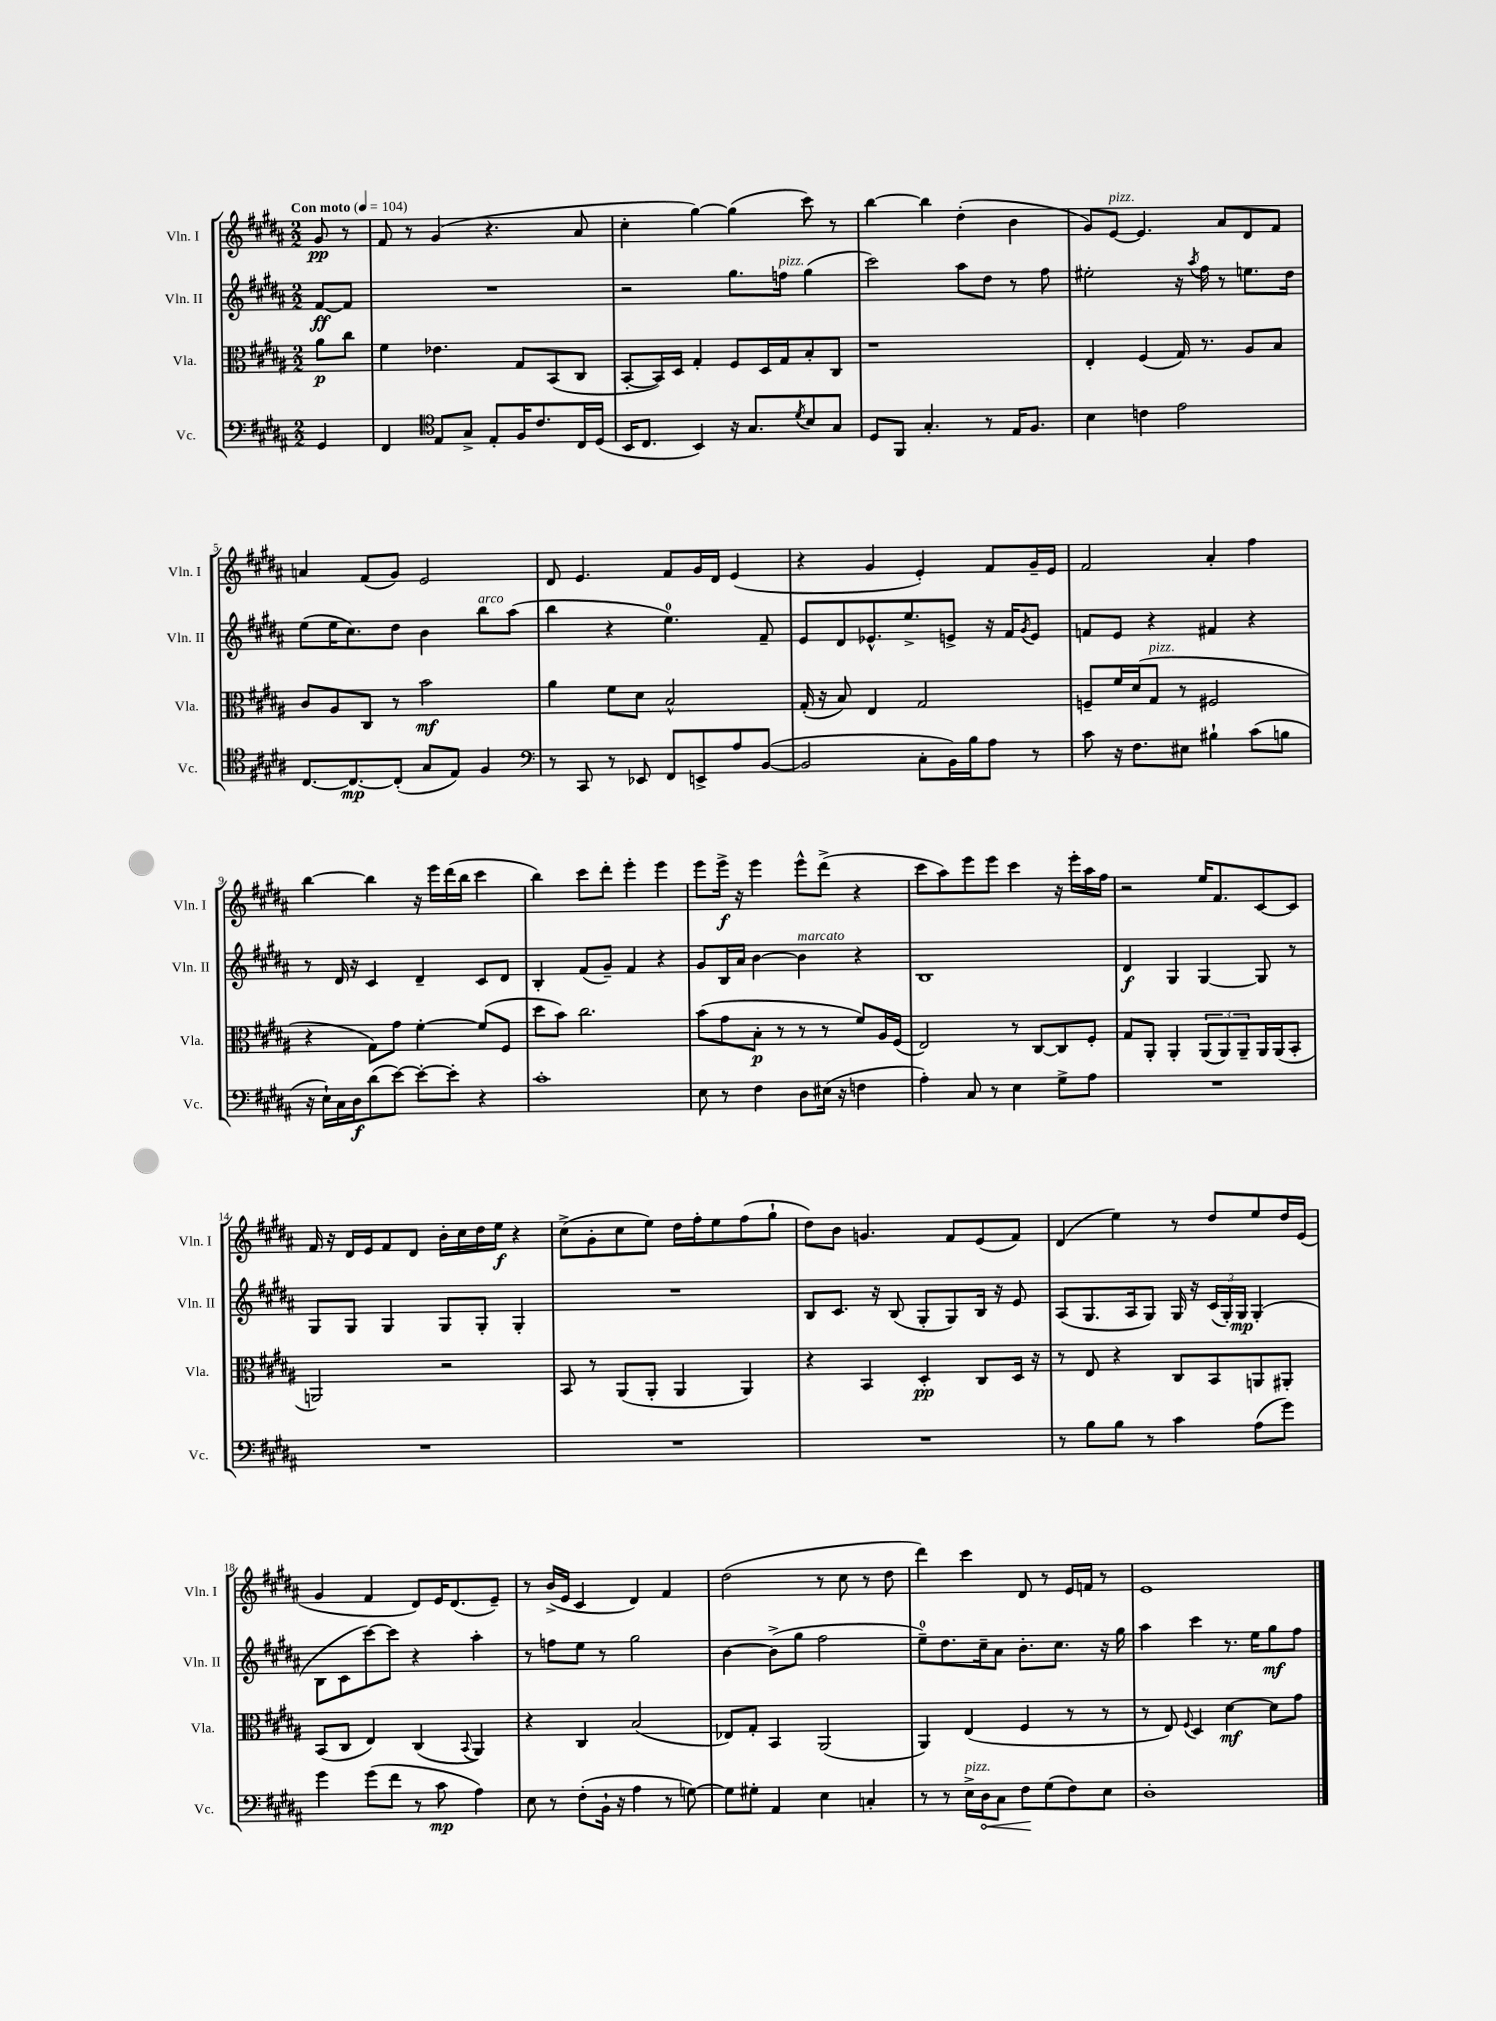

**kern	**kern	**kern	**kern
*staff4	*staff3	*staff2	*staff1
*clefF4	*clefC3	*clefG2	*clefG2
*k[f#c#g#d#a#]	*k[f#c#g#d#a#]	*k[f#c#g#d#a#]	*k[f#c#g#d#a#]
*M2/2	*M2/2	*M2/2	*M2/2
*MM104	*MM104	*MM104	*MM104
4GG#/	8a#\L	[8f#/L	8g#/
.	8cc#\J	8f#/]J	8r
=	=	=	=
4FF#/	4f#\	1r	8f#/
.	.	.	8r
*clefC4	*	*	*
8E/L	4.e-\	.	(4g#/
8G#^/J	.	.	.
8E'/L	.	.	4.r
16F#/K	8G#/L	.	.
8.c#/	.	.	.
.	(8BB/	.	.
16C#/L	8C#/J	.	8a#/
(16D#/JJ	.	.	.
=	=	=	=
16BB/LK	[8BB'/L	2r	4cc#'\
8.C#/J	.	.	.
.	16BB/]L)	.	.
.	16D#/JJ	.	.
4BB/)	4G#'/	.	[4gg#\)
16r	8F#/L	8.gg#\L	(4gg#\]
8.G#/L	.	.	.
.	16D#/L	.	.
.	16G#/J	16ff\Jk	.
8qd#/	.	.	.
8B/	8B'/	(4gg#\	8ccc#\)
8G#/J	8C#/J	.	8r
=	=	=	=
8D#/L	1r	2ccc#\)	[4bb\
8FF#/J	.	.	.
4.G#'/	.	.	4bb\]
.	.	8aa#\L	(4dd#'\
8r	.	8dd#\J	.
16E/LK	.	8r	4b\
8.F#/J	.	.	.
.	.	8ff#\	.
=	=	=	=
4B\	4E'/	2ee#'\	8g#/L)
.	.	.	[8e/J
4c\	(4F#/	.	4.e/]
2e\	16G#/)	16r	.
.	.	8qaa#/	.
.	8.r	16ff#\	.
.	.	8r	8a#/L
.	8A#/L	8.ee\L	8d#/
.	8B/J	.	8f#/J
.	.	16dd#\Jk	.
=	=	=	=
[8.C#/L	8c#/L	(8ee\L	4a/
.	8A#/	16ee\K	.
8.C#/_	.	8.cc#\)	.
.	8C#/J	.	(8f#/L
(8C#'/]J	8r	8dd#\J	8g#/J)
8G#/L	2b\	4b\	2e/
8E/J)	.	.	.
4F#/	.	8bb\L	.
.	.	(8aa#\J	.
=	=	=	=
*clefF4	*	*	*
8r	4a#\	4bb\	8d#/
8CC#/	.	.	4.e/
8r	8f#\L	4r	.
8EE-/	8d#\J	.	.
8FF#/L	2B^^/	4.ee\)	8f#/L
8EE^/	.	.	16g#/L
.	.	.	16d#/JJ
8A#/	.	.	(4e/
([8BB/J	.	8f#~/	.
=	=	=	=
2BB/]	(16G#'/	8e/L	4r
.	16r	.	.
.	8B/)	8d#/	.
.	4E/	8.e-^^/	4g#/
.	.	8.ee^/	.
8C#'\L	2G#/	.	4e'/)
16BB\L)	.	8e^/J	.
16B\J	.	.	.
8A#\J	.	16r	8f#/L
.	.	16f#/LK	.
.	.	8qg#/	.
8r	.	8e/J	16g#~/L
.	.	.	16e/JJ
=	=	=	=
8c#\	8F~/L	8f/L	2f#/
16r	16f#/L	8e/J	.
8.F#\L	(16d#/J	.	.
.	8G#/J	4r	.
8E#\J	8r	.	.
4B#`\	2F#/	4f#/	4a#'/
(8c#\L	.	4r	4ff#\
8B\J	.	.	.
=	=	=	=
16r	4r	8r	[4bb\
16E`\LL)	.	.	.
16C#\	.	16d#/	.
16D#\J	.	16r	.
(8d#\	8G#\L)	4c#/	4bb\]
[8e\J)	8g#\J	.	.
8e'\_L	[4f#'\	4d#~/	16r
.	.	.	16eee\LL
8e'\]J	.	.	(16ddd#\
.	.	.	16bb\JJ
4r	(8f#/]L	8c#/L	4ccc#\
.	8F#/J	8d#/J	.
=	=	=	=
1c#'	8dd#\L	4B'/	4bb\)
.	8b\J)	.	.
.	2.cc#\	(8f#/L	8ccc#\L
.	.	8g#~/J)	8ddd#'\J
.	.	4f#/	4eee'\
.	.	4r	4eee\
=	=	=	=
8E\	(8b\L	8g#/L	8eee\L
8r	8g#\	16B/L	16eee^\Jk
.	.	16a#/JJ	16r
4F#\	8B'\J	[4b\	4eee\
.	8r	.	.
8D#\L	8r	4b\]	8eee^^\L
(16E#\Jk	8r	.	(8ddd#^\J
16r	.	.	.
4F\	8f#/L)	4r	4r
.	16A#/L	.	.
.	(16F#/JJ	.	.
=	=	=	=
4A#'\)	2E/)	1B	8ccc#\L
.	.	.	8aa#\)
8C#/	.	.	8eee\
8r	.	.	8eee\J
4E\	8r	.	4ccc#\
.	[8C#/L	.	.
8G#^\L	8C#/]	.	16r
.	.	.	16eee'\LL
8A#\J	8F#'/J	.	16aa#\
.	.	.	16ff#\JJ
=	=	=	=
1r	8G#/L	4d#/	2r
.	8AA#'/J	.	.
.	4AA#'/	4G#/	.
.	(12AA#/L	[4G#/	16ee/LK
.	.	.	8.f#/
.	12AA#/)	.	.
.	12AA#~/	.	.
.	16AA#/L	8G#/]	[8c#/
.	(16AA#/J	.	.
.	8BB'/J	8r	8c#/]J
=	=	=	=
1r	2AA/)	8G#/L	16f#/
.	.	.	16r
.	.	8G#/J	16d#/LL
.	.	.	16e/J
.	.	4G#/	8f#/
.	.	.	8d#/J
.	2r	8G#/L	16b'\LL
.	.	.	16cc#\
.	.	8G#'/J	16dd#\
.	.	.	16ee\JJ
.	.	4G#'/	4r
=	=	=	=
1r	8BB/	1r	(8cc#^\L
.	8r	.	8g#'\
.	(8AA#/L	.	8cc#\
.	8AA#'/J	.	8ee\J)
.	4AA#/	.	16dd#\LL
.	.	.	16ff#'\J
.	.	.	8ee\
.	4AA#/)	.	(8ff#\
.	.	.	8gg#`\J
=	=	=	=
1r	4r	8B/L	8dd#\L)
.	.	8.c#/J	8b\J
.	4BB/	.	4.g/
.	.	16r	.
.	.	(8B/	.
.	4D#'/	8G#'/L	.
.	.	8G#/)	8f#/L
.	8C#/L	16B/Jk	(8e/
.	.	16r	.
.	16D#/Jk	8e/	8f#/J)
.	16r	.	.
=	=	=	=
8r	8r	(8A#/L	(4d#/
8B\L	8E/	8.G#/	.
8B\J	4r	.	4ee\)
.	.	16A#/k	.
8r	.	8G#/J)	.
4c#\	8C#/L	16G#/	8r
.	.	16r	.
.	8BB/	(24c#/LL	8dd#/L
.	.	24G#'/)	.
.	.	24G#/JJ	.
(8A#\L	8AA/	(4G#'/	8ee/
8g#\J)	8AA#'/J	.	16dd#/L
.	.	.	(16e/JJ
=	=	=	=
4g#\	(8BB/L	8B\L	4g#/
.	8C#/J	8c#\	.
(8g#\L	4E/)	[8ccc#\)	4f#/
8f#\J	.	8ccc#\]J	.
8r	(4C#/	4r	8d#/L)
8c#\	.	.	16e/K
.	.	.	(8.d#/
.	8qqBB/	.	.
4A#\)	4AA#/)	4aa#'\	.
.	.	.	8e~/J)
=	=	=	=
8E\	4r	8r	8r
8r	.	8ff\L	(16b^/LL
.	.	.	16e/JJ
(8F#'\L	4C#/	8ee\J	4c#/
16BB`\Jk	.	8r	.
16r	.	.	.
4A#\	(2B/	2gg#\	4d#/)
8r	.	.	4f#/
[8G\)	.	.	.
=	=	=	=
8G\]L	8E-/L)	[4b\	(2dd#\
8G#'\J	8G#'/J	.	.
4AA#/	4BB/	(8b^\]L	.
.	.	8gg#\J	.
4E\	(2AA#/	2ff#\	8r
.	.	.	8cc#\
4C'/	.	.	8r
.	.	.	8dd#\
=	=	=	=
8r	4AA#/)	8ee~\L)	4ddd#\)
8r	.	8.dd#\	.
16E^\LL	(4E/	.	4ccc#\
16D#\J	.	16cc#~\k	.
8C#\J	.	8a#\J	.
8F#\L	4F#/	8.b'\L	8d#/
(8G#\	.	.	8r
.	.	8.cc#\J	.
8F#\)	8r	.	16e/LL
.	.	.	16f/JJ
8E\J	8r	16r	8r
.	.	16gg#\	.
=	=	=	=
1D#'	8r	4aa#\	1e
.	8E/)	.	.
.	8qqF#/	.	.
.	4D#/	4ccc#\	.
.	[4d#\	8.r	.
.	.	16ee\LK	.
.	8d#\]L	8gg#\	.
.	8g#\J	8ff#\J	.
==	==	==	==
*-	*-	*-	*-
